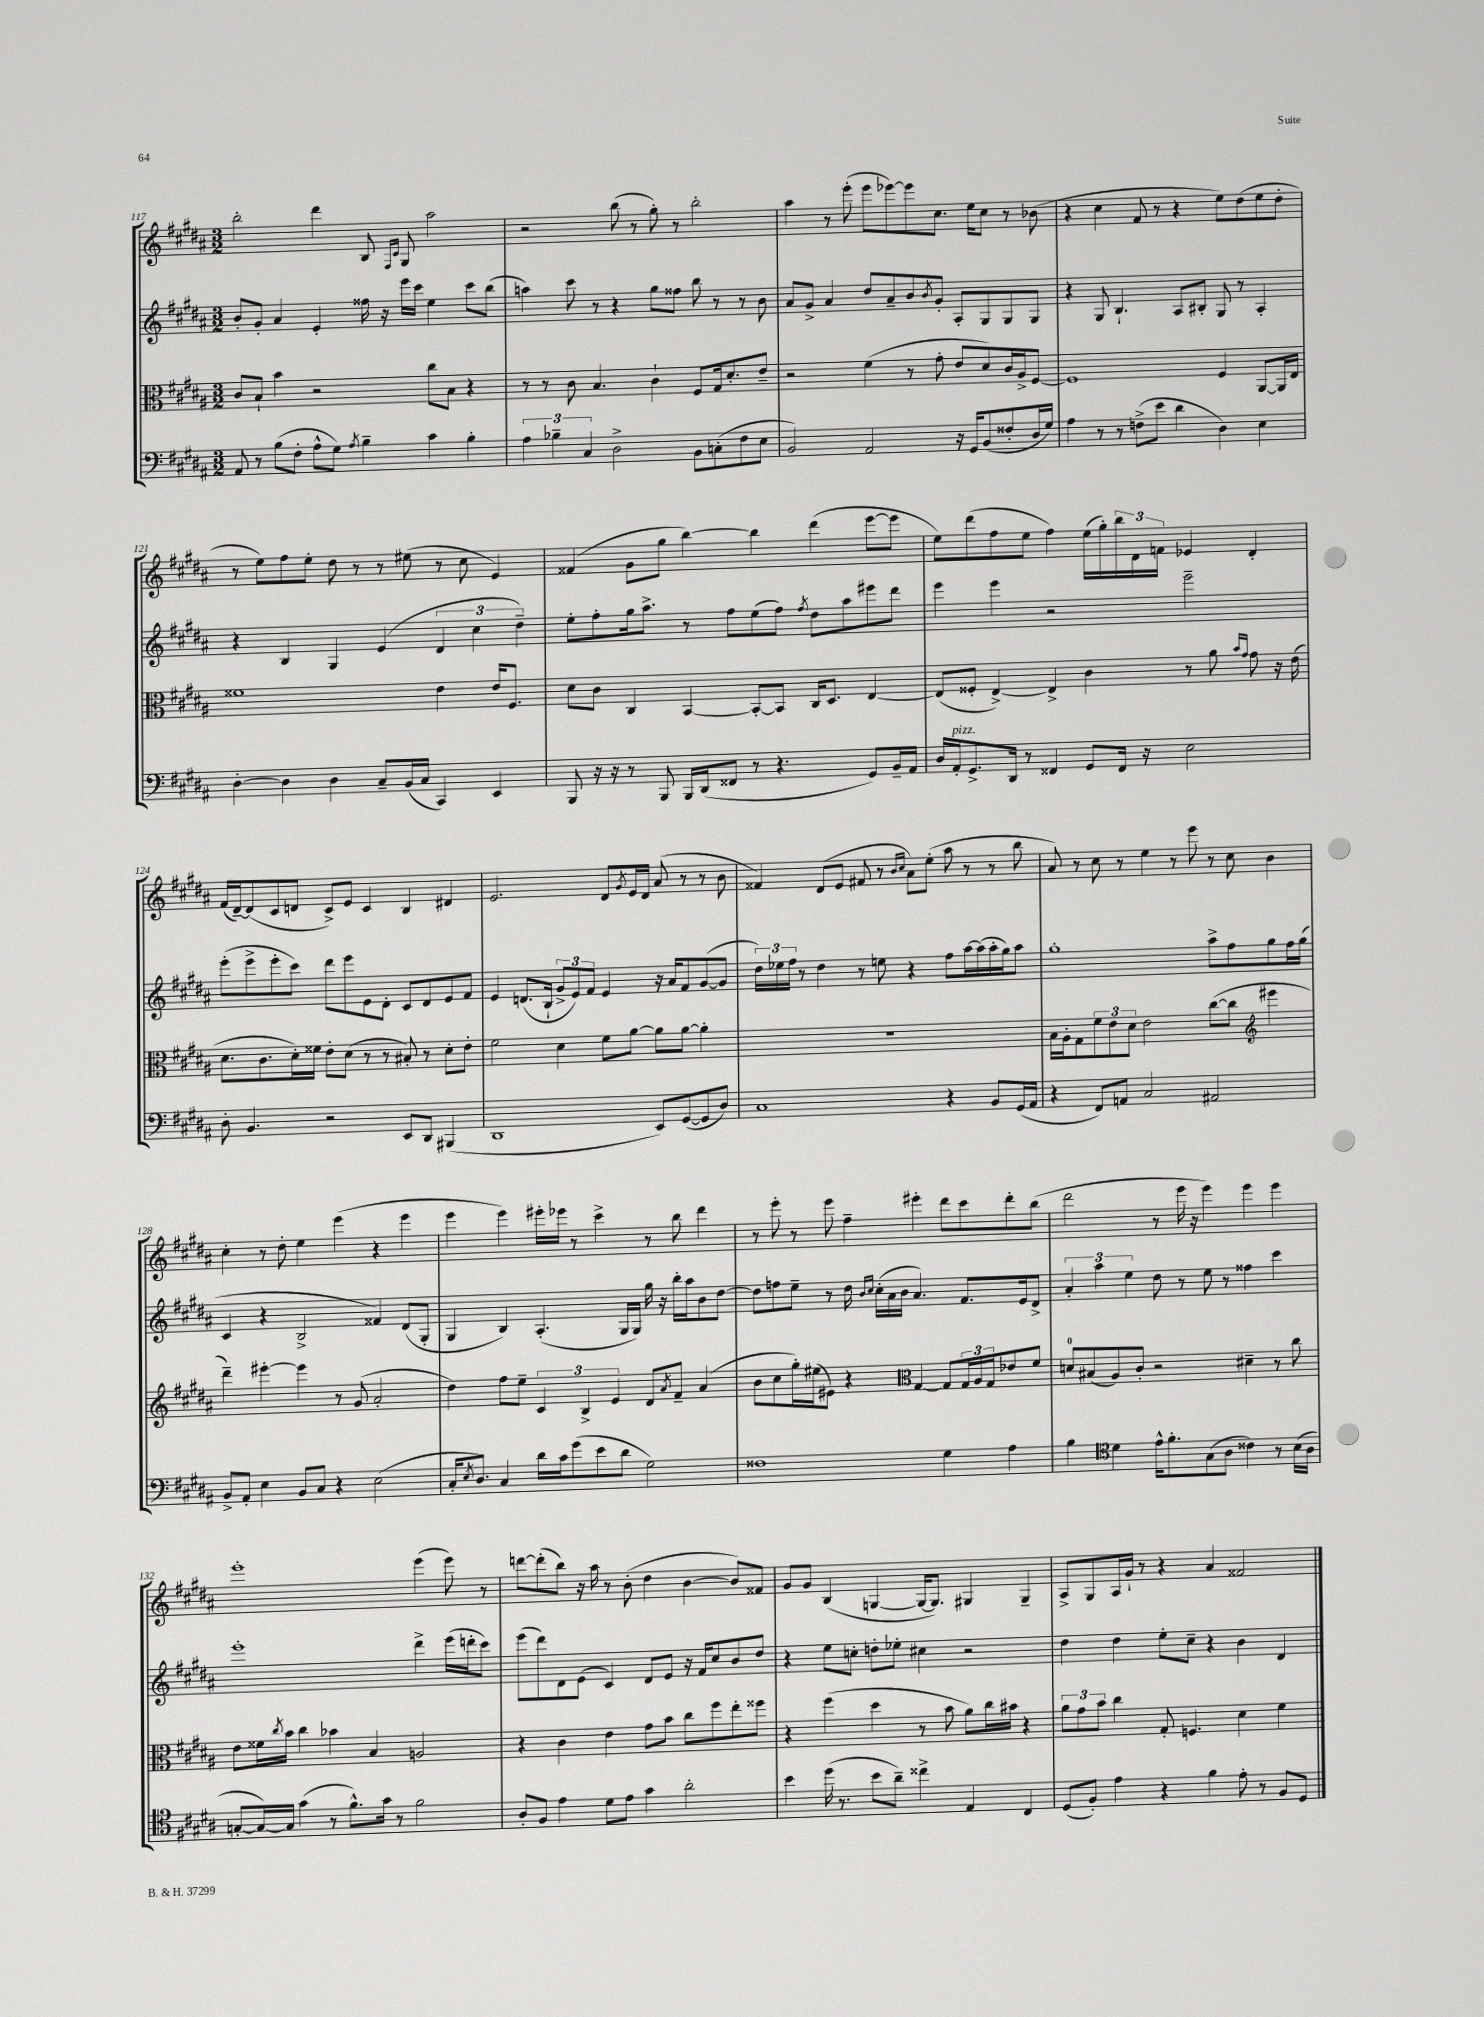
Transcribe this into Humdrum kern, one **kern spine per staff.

**kern	**kern	**kern	**kern
*staff4	*staff3	*staff2	*staff1
*clefF4	*clefC3	*clefG2	*clefG2
*k[f#c#g#d#a#]	*k[f#c#g#d#a#]	*k[f#c#g#d#a#]	*k[f#c#g#d#a#]
*M3/2	*M3/2	*M3/2	*M3/2
8AA#/	8c#/L	8b'/L	2bb'\
8r	8B`/J	8g#'/J	.
(8B\L	4b\	4a#/	.
8F#'\J	.	.	.
8A#^^\L	2r	4e'/	4ddd#\
8G#\J)	.	.	.
8qA#/	.	.	.
4B~\	.	16ff##\	8B/
.	.	16r	.
.	.	.	16qqF#/LL
.	.	.	16qqc#/JJ
.	.	16eee\LL	8G#/
.	.	16ccc#\JJ	.
4c#\	8cc#\L	4ee\	2aa#\
.	8B\J	.	.
4B'\	4r	8ccc#\L	.
.	.	(8bb\J	.
=	=	=	=
6A#\	8r	4aa\)	2r
.	8r	.	.
6B-~\	.	.	.
.	8c#\	8ccc#\	.
6C#/	.	.	.
.	4.B/	8r	.
2D#^\	.	4r	(8bb\
.	.	.	8r
.	4c#`\	8gg#\L	8gg#'\)
.	.	8ff##\J	8r
8BB\L	8F#/L	8bb\	2bb'\
(8C'\	16G#/k	8r	.
.	8.d#'/	.	.
8F#\	.	8r	.
8E\J	8e~/J	8b\	.
=	=	=	=
2BB/)	2r	8a#/L	4aa#\
.	.	8g#^/J	.
.	.	4a#/	8r
.	.	.	(8eee'\
2AA#/	(4f#\	8dd#/L	8eee\L
.	.	8a#~/	[8eee-\)
.	8r	8b/	8eee-\]
.	.	8qb/	.
.	8g#'\	8g#'/J	8.cc#\J
16r	8e/L	8A#'/L	.
16GG#/LK	.	.	16ee\LK
(8BB/	8d#/)	8G#/	8cc#\J
8F##'/	16c#/L	8G#/	8r
.	16A#^/J	.	.
16D#/L	[8F#/J	8G#/J	(8b-\
16G#/JJ)	.	.	.
=	=	=	=
4A#\	1F#]	4r	4r
8r	.	8G#/	4cc#\
8r	.	4.B`/	.
(8F^\L	.	.	8f#/
8e\J	.	.	8r
4d#\	.	8A#/L	4r
.	.	8B#'/J	.
4D#\)	4F#/	8G#/	8ee\L)
.	.	8r	(8dd#\
4E\	[8AA#/L	4A#'/	8ee\
.	16AA#/]L	.	8dd#'\J
.	16E/JJ	.	.
=	=	=	=
[4D#'\	1f##	4r	8r
.	.	.	8ee\L)
4D#\]	.	4B/	8ff#\
.	.	.	8ee'\J
4D#\	.	4G#/	8dd#\
.	.	.	8r
8C#~/L	.	(4e/	8r
(16BB/L	.	.	(8ee#\
16C#/JJ	.	.	.
4CC#/)	4e\	6d#/	8r
.	.	.	8cc#\
.	.	6cc#\	.
4EE/	16e/LK	.	4e/)
.	8.F#/J	.	.
.	.	6dd#~\)	.
=	=	=	=
8BBB/	8d#\L	8ee'\L	(4f##/
16r	8c#\J	8ff#'\	.
16r	.	.	.
8r	4C#/	16gg#\k	8g#\L
.	.	8.aa#^\J	.
8BBB/	.	.	8gg#\J
16BBB/LL	[4BB/	8r	[4bb\)
(16DD#/J	.	.	.
8FF##/J	.	8ff#\L	.
8r	8BB'/_L	(8ee\	4bb\]
4.r	8BB/]J	8ff#\J)	.
.	.	8qff#/	.
.	16C#/LK	8dd#\L	(4ddd#\
.	8.D#/J	.	.
.	.	8aa#\	.
8GG#/L)	[4E/	8eee#\	[8eee\L
16BB~/L	.	8ddd#\J	8eee\]J
16AA#/JJ	.	.	.
=	=	=	=
16D#/LL	(8E/]L	4eee\	8ee\L)
16AA#'/J	.	.	.
8.GG#^/	8F##'/J	.	(8ddd#\
.	[4E^/)	4eee\	8ff#\
16DD#/Jk	.	.	.
8r	.	.	8ee\J
4FF##/	4E^/]	2r	4ff#\)
8GG#/L	4c#\	.	(16ee\LL
.	.	.	16gg#'\)
16FF##/Jk	.	.	24bb\
.	.	.	24d#\
16r	.	.	.
.	.	.	24f\JJ
2E\	8r	2eee~\	4e-/
.	8a#\	.	.
.	16qqb/LL	.	.
.	16qqg#/JJ	.	.
.	8g#\	.	4d#'/
.	16r	.	.
.	(16e\	.	.
=	=	=	=
8D#'\	8.d#\L	(8eee'\L	(16f#/LL
.	.	.	[16d#~/J)
4.BB/	.	8eee^\	(8d#/]
.	8.c#\	.	.
.	.	8eee'\	8c#/
.	16d#'\L)	8ccc#\J)	8d/J
.	16f##\JJ	.	.
2r	8e'\L	8ddd#\L	8c#^/L)
.	(8d#\J	8eee\	8e/J
.	8r	8e\	4c#/
.	8r	8d#'\J	.
8EE/L	8B#'/)	8c#/L	4B/
8DD#/J	8r	8d#/	.
(4BBB#/	8d#'\L	8e/	4d#/
.	8e'\J	8f#/J	.
=	=	=	=
1DD#	2f#\	4e/	2.e/
.	.	(8.d/L	.
.	.	16B`/Jk	.
.	4d#\	12g#^/L	.
.	.	12e/)	.
.	.	12f#/J	.
.	8f#\L	4e/	8d#/L
.	.	.	8qg#/
.	[8a#\J	.	16e/L
.	.	.	16d#/JJ
8EE/L)	8a#\]L	16r	(8a#/
.	.	16a#/LK	.
([8GG#/	[8a#\J	8f#/	8r
8GG#/]	4a#'\]	([8g#/	8r
8D#/J)	.	8g#/]J	8b\
=	=	=	=
1C#	1.r	24dd#\LL)	4f##/)
.	.	24ee-\	.
.	.	24ff#\JJ	.
.	.	8r	.
.	.	4dd#\	(8d#/L
.	.	.	8e/J
.	.	8r	8f#/
.	.	8ee\	8r
.	.	.	16qqb/LL
.	.	.	16qqcc#/JJ
.	.	4r	8a#\L)
.	.	.	(8ee'\J
4r	.	8ff#\L	8aa#\
.	.	[16aa#\L	8r
.	.	(16aa#\]	.
8BB/L	.	16aa#'\	8r
.	.	16gg#\J)	.
(16GG#/L	.	8aa#\J	8bb\
16AA#/JJ	.	.	.
=	=	=	=
4r	16B\LL	1gg#'	8a#/)
.	16A#'\J	.	.
.	8G#\	.	8r
8FF#/L)	12f#\	.	8cc#\
.	12e\	.	.
8AA/J	.	.	8r
.	12d#\J	.	.
2C#/	2e\	.	4ee\
.	.	.	8r
.	.	.	8eee\
2AA#/	([8cc#\L	8aa#^\L	8r
.	8cc#\]J	8ff#\	8cc#\
*	*clefG2	*	*
.	4eee#\	8gg#\	4b\
.	.	16ff#\L	.
.	.	(16gg#\JJ	.
=	=	=	=
8BB^/L	4ddd#~\)	4c#/	4cc#'\
8AA#'/J	.	.	.
4E\	[4eee#'\	4r	8r
.	.	.	8dd#'\
8BB/L	4eee#\]	2B^/	4ee\
8C#/J	.	.	.
4r	8r	.	(4eee\
.	(8g#/	.	.
(2E\	2a#'/	4f##/)	4r
.	.	(8d#/L	4eee\
.	.	8G#'/J	.
=	=	=	=
16C#'/LK	4dd#\)	4G#/	4eee\
8qE/	.	.	.
8.D#/J)	.	.	.
4C#/	8ff#\L	4B/)	4eee\)
.	8ee~\J	.	.
16d#\LL	6c#/	(4.A#'/	16eee#'\LL
16c#\J	.	.	16eee-\JJ
(8g#\	.	.	8r
.	6B^/	.	.
8e\	.	.	4ccc#^\
.	6e/	.	.
8d#\J	.	16G#/LL	.
.	.	16G#/JJ)	.
2G#\)	8d#/L	16gg#\	8r
.	.	16r	.
.	8qa#/	.	.
.	8f#~/J	16bb'\LL	8bb\
.	.	16aa#\J	.
.	(4a#/	8b\	4ddd#\
.	.	[8dd#\J	.
=	=	=	=
1F##	8b\L	8dd#\]L	8r
.	8cc#\	8ff\	8eee'\
.	16gg#'\L)	8ee~\J	8r
.	(16ee#\J	.	.
.	8e#\J)	8r	8eee\
.	4r	16dd#\	4ff#~\
.	.	16qqb/LL	.
.	.	16qqcc#/JJ	.
.	.	(16cc#'\LL	.
.	.	16a#\	.
.	.	16b\JJ	.
*	*clefC3	*	*
.	[4G#/	4.a#/)	4eee#'\
4G#\	8G#/]L	.	8ddd#\L
.	24G#/L	8.f#/L	8ccc#\
.	24A#/	.	.
.	24G#/J	.	.
4A#\	8e-/	.	8ddd#'\
.	.	16e/k	.
.	8f#/J	8d#^/J	(8bb\J
=	=	=	=
4B\	8d/L	6a#'/	2ddd#\
.	(8B#/	.	.
.	.	6aa#\	.
*clefC4	*	*	*
4d#\	8A#/)	.	.
.	.	6ee\	.
.	8c#'/J	.	.
16e^^\LK	2r	8dd#\	8r
8.f#'\	.	.	.
.	.	8r	16eee\
.	.	.	16r
(8G#\	.	8ee\	4eee\)
8A#\J	.	8r	.
4c##\)	4d#~\	4ff##\	4eee\
8r	8r	4ccc#\	4eee\
(16B\LL	8cc#\	.	.
16A#\JJ	.	.	.
=	=	=	=
[8G'/L	8e\L	1eee'	1eee'
16G/_L)	16f##\L	.	.
.	8qcc#/	.	.
16G/]JJ	16b\JJ	.	.
(4g#\	4cc#\	.	.
8r	4b-\	.	.
8.f#^^\L)	.	.	.
.	4B/	.	.
16g#\Jk	.	.	.
8r	.	.	.
2f#\	2A/	4ddd#^\	(4eee\
.	.	(16eee\LL	8eee\)
.	.	16ddd'\J	.
.	.	8ccc#\J)	8r
=	=	=	=
8A#'/L	4r	(8eee\L	[8ddd\L
8F#/J	.	8ddd#\)	(8ddd'\]
4e\	4c#\	8d#\	8bb\J)
.	.	(8e\J	16r
.	.	.	16aa#\
8d#\L	4e\	4c#/)	8r
8e\J	.	.	(8b'\
4g#\	8g#\L	8d#/L	4dd#\
.	8b\J	8e/J	.
2a#'\	8cc#\L	16r	[4b\
.	.	16f#/LK	.
.	8ff#\	8cc#/	.
.	8ee'\	8b/	8b/]L)
.	8ff##\J	8dd#/J	8f##/J
=	=	=	=
4b\	4r	4r	8g#/L
.	.	.	8g#/J
(16dd#\	(4ff#\	8ee\L	(4B/
8.r	.	.	.
.	.	8cc'\J	.
8b\L	4dd#\	8dd'\L	[4G/
8a#~\J)	.	8ee-'\J	.
4cc##^\	8r	4cc#\	16G/_LK
.	.	.	8.G/]J)
.	8b\	.	.
4E/	8a#\L)	2r	4G#/
.	16cc#\L	.	.
.	16b#\JJ	.	.
4C#/	4r	.	4G#~/
=	=	=	=
(8D#/L	12a#\L	4dd#\	8A#^/L
.	12g#\	.	.
8F#'/J)	.	.	8G#/
.	12b\J	.	.
4e\	4cc#\	4dd#\	16A#/L
.	.	.	16g#`/JJ
.	.	.	8r
4r	8G#'/	8ee'\L	4r
.	4.F/	8cc#~\J	.
4f#\	.	4r	4a#/
8e'\	4d#\	4b\	2f##/
8r	.	.	.
8F#/L	4f#\	4d#/	.
8D#/J	.	.	.
==	==	==	==
*-	*-	*-	*-
